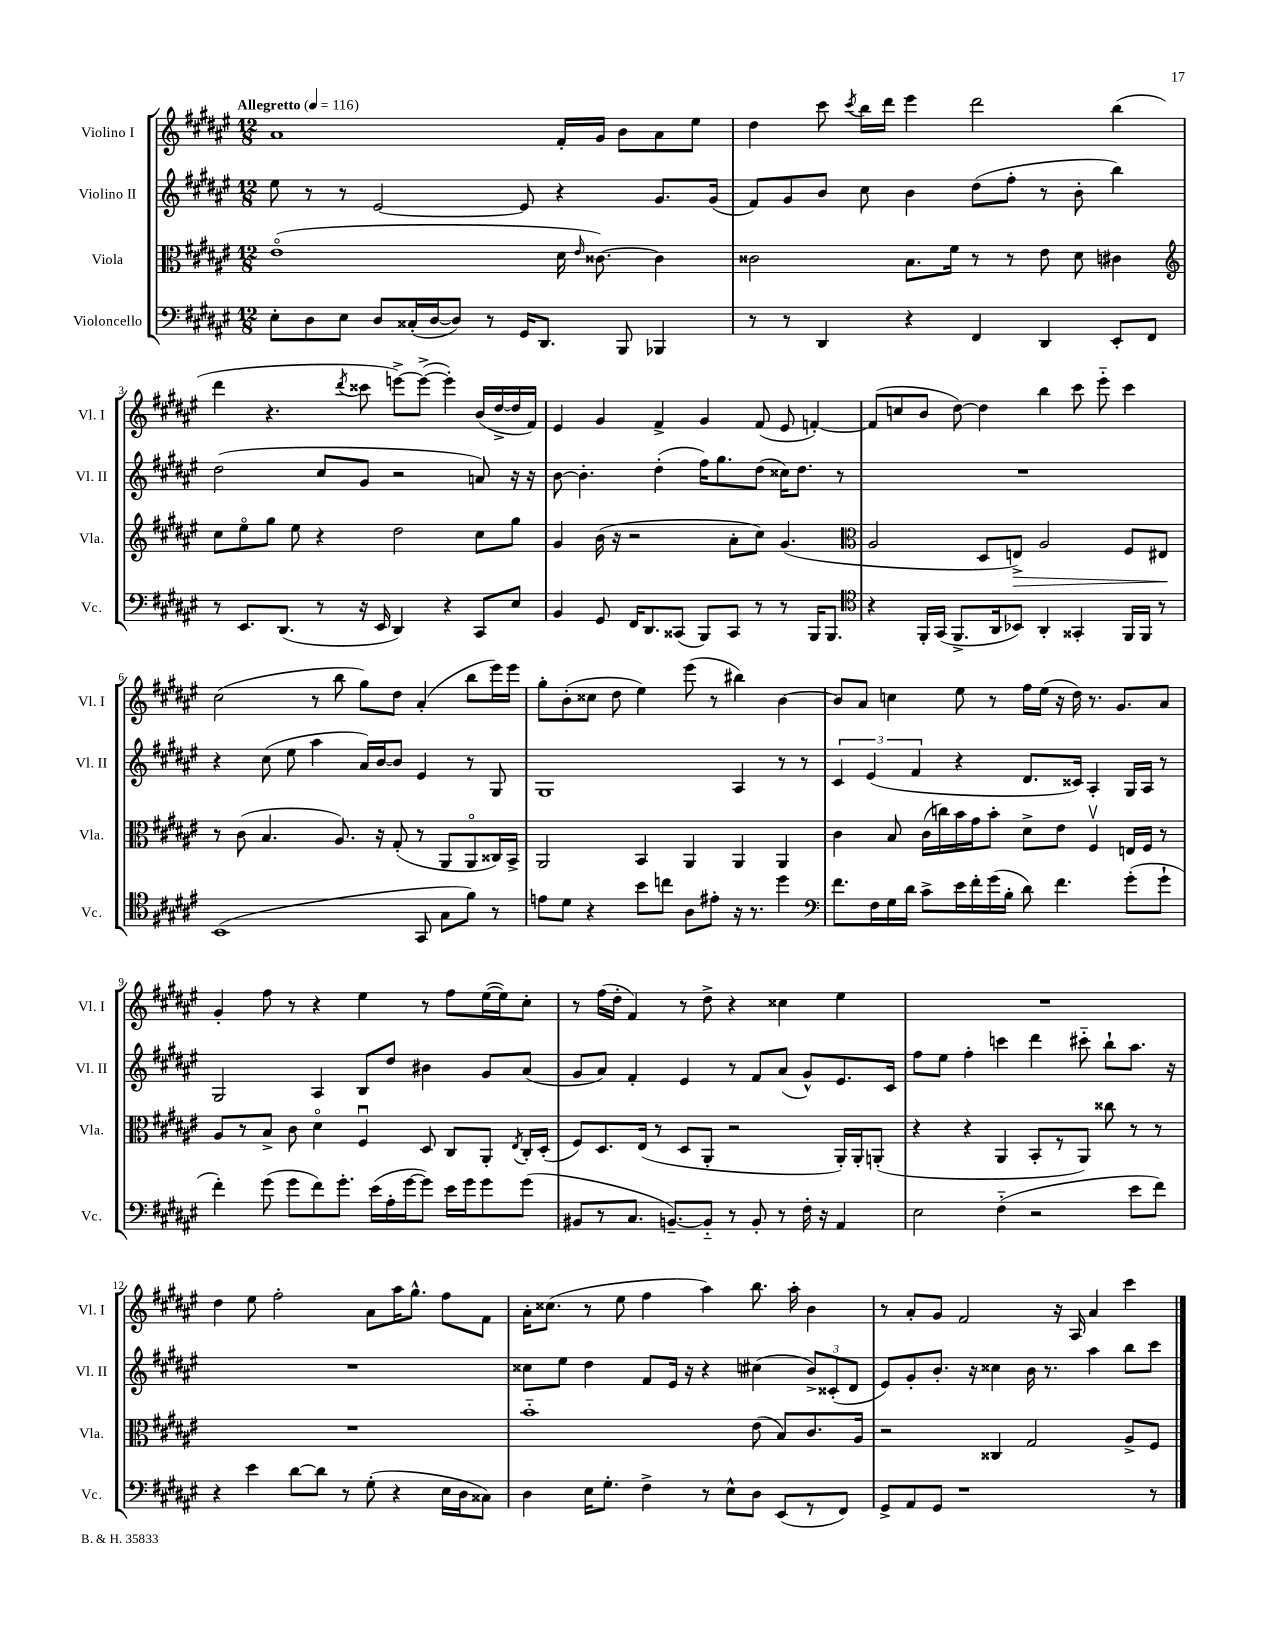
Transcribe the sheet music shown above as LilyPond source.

<<
\new StaffGroup <<
\new Staff = "s0" \with { instrumentName = "Violino I" shortInstrumentName = "Vl. I" } {
    \clef treble \key fis \major \numericTimeSignature \time 12/8 \tempo "Allegretto" 4 = 116
    \autoBeamOff ais'1 fis'16[-. gis'16] b'8[ ais'8 eis''8] |
    dis''4 cis'''8 \acciaccatura { cis'''8 } b''16[ dis'''16] eis'''4 dis'''2 b''4( |
    dis'''4 r4. \acciaccatura { dis'''8 } cisis'''8 e'''8[~->) e'''8]~->( e'''4-.) b'16[( dis''16~-> dis''16 fis'16]) |
    eis'4 gis'4 fis'4-> gis'4 fis'8( eis'8 f'4~-.) |
    f'8[( c''8 b'8] dis''8~) dis''4 b''4 cis'''8 eis'''8-_ cis'''4 |
    cis''2( r8 b''8 gis''8[) dis''8] ais'4-.( b''8[ eis'''16) eis'''16] |
    gis''8[-. b'8-.( cisis''8] dis''8 eis''4) eis'''8( r8 bis''4) b'4~ |
    b'8[ ais'8] c''4 eis''8 r8 fis''16[ eis''16]( r16 dis''16) r8. gis'8.[ ais'8] |
    gis'4-. fis''8 r8 r4 eis''4 r8 fis''8[ eis''16~( eis''16) cis''8]-. |
    r8 fis''16[( dis''16]-. fis'4) r8 dis''8-> r4 cisis''4 eis''4 |
    R1. |
    dis''4 eis''8 fis''2-. ais'8[ ais''16 gis''8.]-^ fis''8[ fis'8] |
    ais'16[-. cisis''8.]( r8 eis''8 fis''4 ais''4) b''8. ais''16-. b'4 |
    r8 ais'8[-. gis'8] fis'2 r16 ais16 ais'4 cis'''4 \bar "|." |
}
\new Staff = "s1" \with { instrumentName = "Violino II" shortInstrumentName = "Vl. II" } {
    \clef treble \key fis \major \numericTimeSignature \time 12/8
    \autoBeamOff eis''8 r8 r8 eis'2~ eis'8 r4 gis'8.[ gis'16]( |
    fis'8[) gis'8 b'8] cis''8 b'4 dis''8[( fis''8]-. r8 b'8-. b''4) |
    dis''2( cis''8[ gis'8] r2 a'8) r16 r16 |
    b'8~ b'4.-. dis''4-.( fis''16[) gis''8. dis''8]( cisis''16[) dis''8.] r8 |
    R1. |
    r4 cis''8( eis''8 ais''4 ais'16[) b'16~ b'8] eis'4 r8 gis8 |
    gis1 ais4 r8 r8 |
    \tuplet 3/2 { cis'4 eis'4( fis'4 } r4 dis'8.[ cisis'16]) ais4-. gis16[ ais16] r8 |
    gis2 ais4 b8[ dis''8] bis'4 gis'8[ ais'8]( |
    gis'8[ ais'8]) fis'4-. eis'4 r8 fis'8[ ais'8]( gis'8[-^) eis'8. cis'16] |
    fis''8[ eis''8] fis''4-. c'''4 dis'''4 cis'''8-_ b''8[-! ais''8.] r16 |
    R1. |
    cisis''8[ eis''8] dis''4 fis'8[ eis'16] r16 r4 cis''4( \tuplet 3/2 { b'8[->) cisis'8-.( dis'8] } |
    eis'8[) gis'8-. b'8.]-. r16 cisis''4 b'16 r8. ais''4 b''8[ cis'''8] \bar "|." |
}
\new Staff = "s2" \with { instrumentName = "Viola" shortInstrumentName = "Vla." } {
    \clef alto \key fis \major \numericTimeSignature \time 12/8
    \autoBeamOff eis'1\flageolet( dis'16 \grace { eis'16 } cisis'8.~) cisis'4 |
    cisis'2 b8.[ fis'16] r8 r8 eis'8 dis'8 cis'4 |
    \clef treble cis''8[ eis''8\flageolet gis''8] eis''8 r4 dis''2 cis''8[ gis''8] |
    gis'4 b'16( r16 r2 ais'8[-. cis''8]) gis'4.( |
    \clef alto ais2 dis8[ e8]->\>) ais2 fis8[ eis8]\! |
    r8 cis'8( b4. ais8.) r16 gis8-.( r8 ais,8[ ais,8\flageolet cisis16) b,16]-> |
    ais,2 b,4 ais,4 ais,4 ais,4 |
    cis'4 b8 cis'16[( c''16) b'16 gis'16 b'8]-. dis'8[-> eis'8] fis4\upbow e16[ fis16] r8 |
    ais8[ r8 b8]-> cis'8 dis'4\flageolet fis4\downbow dis8 cis8[ ais,8]-. \acciaccatura { eis8 } cis16[-. dis16]-.( |
    fis8[) dis8. eis16]( r8 dis8[ ais,8]-. r2 ais,16[-.) ais,16-. a,8]-.( |
    r4 r4 ais,4 b,8[-. r8 ais,8]) cisis''8 r8 r8 |
    R1. |
    b'1-_ eis'8( b8[) cis'8. ais16] |
    r2 cisis4 gis2 ais8[-> fis8] \bar "|." |
}
\new Staff = "s3" \with { instrumentName = "Violoncello" shortInstrumentName = "Vc." } {
    \clef bass \key fis \major \numericTimeSignature \time 12/8
    \autoBeamOff eis8[-. dis8 eis8] dis8[ cisis16-.( dis16~ dis8]) r8 gis,16[ dis,8.] b,,8 bes,,4 |
    r8 r8 dis,4 r4 fis,4 dis,4 eis,8[-. fis,8] |
    r8 eis,8.[ dis,8.]( r8 r16 eis,16 dis,4) r4 cis,8[ eis8] |
    b,4 gis,8 fis,16[ dis,8. cisis,8]( b,,8[) cisis,8] r8 r8 b,,16[ b,,8.] |
    \clef tenor r4 fis,16[-. gis,16]( fis,8.[-> ais,16 bes,8]) ais,4-. gisis,4-. fis,16[ fis,16] r8 |
    b,1( gis,8 gis8[ fis'8]) r8 |
    e'8[ dis'8] r4 b'8[ c''8] ais8[ eis'8]-. r16 r8. dis''4 |
    \clef bass fis'8.[ fis16 gis16 dis'16] cis'8[-> eis'16 fis'16-. gis'16( b16]-. dis'8) fis'4. gis'8[-.( gis'8]-! |
    fis'4-.) gis'8( gis'8[ fis'8) gis'8.]-. eis'16[( ais16-. gis'16~ gis'8]) eis'16[ gis'16 gis'8 gis'8]( |
    bis,8[ r8 cis8.] b,8.[~--) b,8]-_ r8 b,8-. r8 fis16-. r16 ais,4 |
    eis2 fis4-_( r2 eis'8[ fis'8]) |
    r4 eis'4 dis'8[~ dis'8] r8 gis8-.( r4 eis16[ dis16 cisis8]) |
    dis4 eis16[ gis8.]-. fis4-> r8 eis8[-^ dis8] eis,8[( r8 fis,8]) |
    gis,8[-> ais,8 gis,8] r1 r8 \bar "|." |
}
>>
>>
